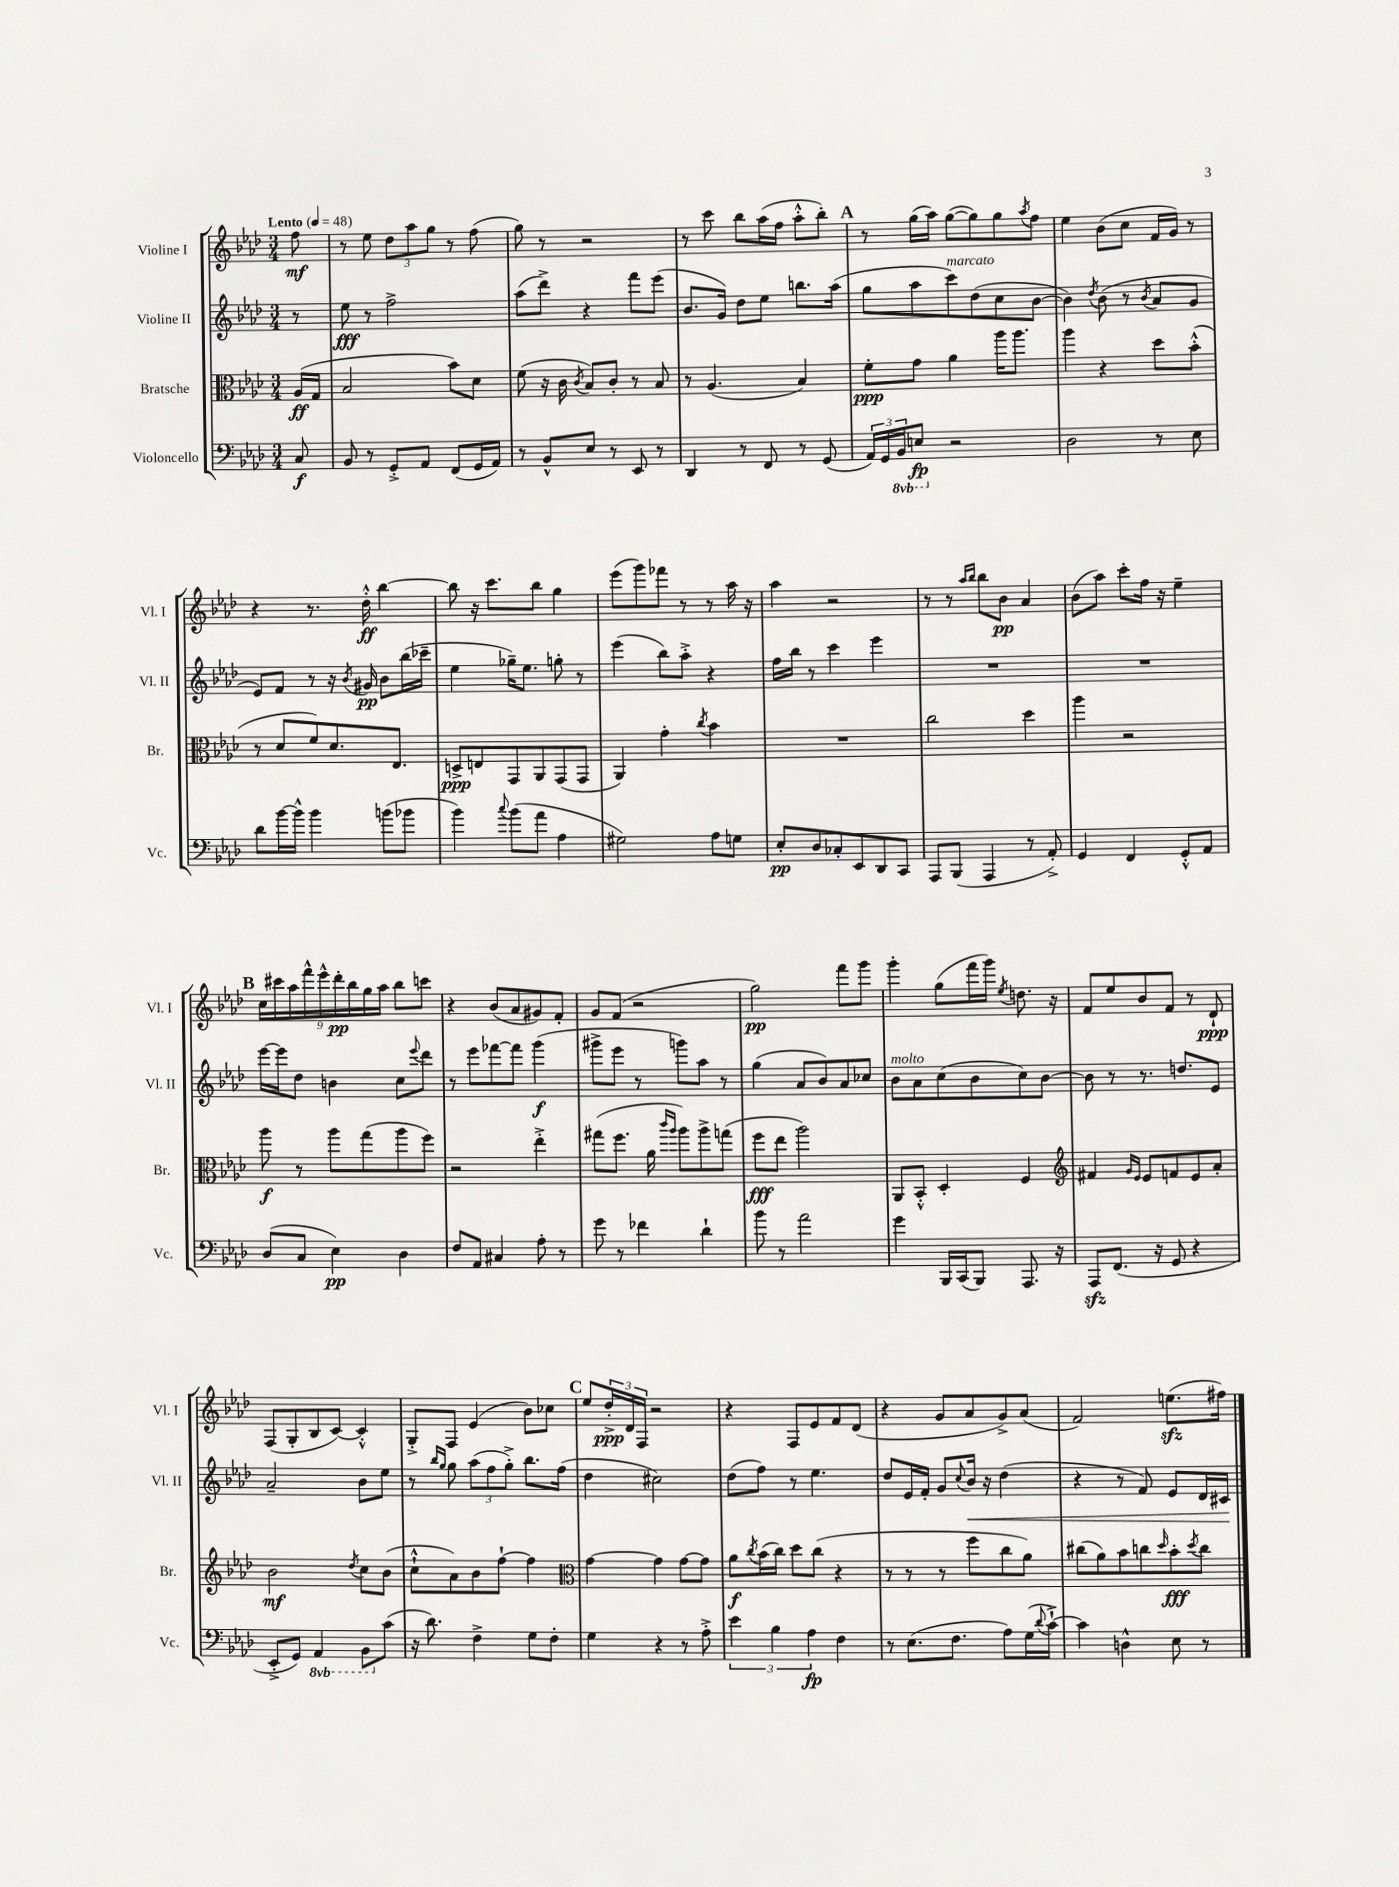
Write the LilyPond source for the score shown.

<<
\new StaffGroup <<
\new Staff = "s0" \with { instrumentName = "Violine I" shortInstrumentName = "Vl. I" } {
    \clef treble \key aes \major \numericTimeSignature \time 3/4 \partial 8 \tempo "Lento" 4 = 48
    f''8\mf |
    r8 ees''8 \tuplet 3/2 { des''8 aes''8 g''8 } r8 f''8( |
    g''8) r8 r2 |
    r8 c'''8 bes''8 aes''16( f''16 aes''8-.-^ bes''8-.) |
    \mark \markup { \bold "A" } r8 g''16( aes''16) g''8~( g''8) g''8 \acciaccatura { aes''8 } f''8 |
    ees''4 bes'8( c''8 f'16 g'16) r8 |
    r4 r8. des''16-.-^\ff bes''4~ |
    bes''8 r16 c'''8. bes''8 g''4 |
    ees'''8( g'''8) fes'''8 r8 r8 aes''16 r16 |
    aes''4 r2 |
    r8 r8 \grace { aes''16 bes''16 } bes''8 bes'8\pp aes'4 |
    bes'8( aes''8) c'''8-. f''16 r16 ees''4-- |
    \mark \markup { \bold "B" } \tuplet 9/8 { c''16 cis'''16 aes''16 f'''16-^ ees'''16-^ des'''16-.\pp bes''16 g''16 aes''16 } bes''8 c'''8 |
    r4 bes'8( aes'8 gis'8) f'8-. |
    g'8 f'8( r2 |
    g''2\pp) f'''8 g'''8 |
    g'''4-. g''8( f'''16 g'''16) \acciaccatura { ees''8 } d''8. r16 |
    f'8 ees''8 bes'8 f'8 r8 des'8-!\ppp |
    f8( g8-. bes8 c'8~) c'4-.-^ |
    g8-.-> f8 ees'4( bes'8) ces''8 |
    \mark \markup { \bold "C" } ees''8 \tuplet 3/2 { des''16-.->\ppp des'16 f16 } r2 |
    r4 f8 ees'8 f'8 des'8( |
    r4 g'8 aes'8 g'8->) aes'8( |
    f'2) e''8.\sfz( fis''16) \bar "|." |
}
\new Staff = "s1" \with { instrumentName = "Violine II" shortInstrumentName = "Vl. II" } {
    \clef treble \key aes \major \numericTimeSignature \time 3/4 \partial 8
    r8 |
    ees''8\fff r8 f''2-> |
    aes''8( des'''8->) r4 f'''8 ees'''8( |
    bes'8. g'16) des''8 ees''8 b''8. aes''16( |
    \mark \markup { \bold "A" } g''8 aes''8 c'''8^\markup { \italic "marcato" }) des''8( c''8 bes'8~ |
    bes'4) \acciaccatura { des''8 } bes'8( r8 \acciaccatura { bes'8 } aes'8 g'8 |
    ees'8) f'8 r8 r16 \acciaccatura { bes'8 } gis'16\pp bes'8 bes''16( ces'''16-- |
    ees''4 ges''16--) ees''8. g''8-. r8 |
    ees'''4( bes''8) aes''8-.-> r4 |
    f''16 bes''16 r8 c'''4 ees'''4 |
    R2. |
    R2. |
    \mark \markup { \bold "B" } ees'''16~ ees'''16 des''8 b'4 c''8 \appoggiatura { ees'''8 } des'''8 |
    r8 ees'''8 fes'''8~ fes'''8 g'''4\f( |
    gis'''8-> ees'''8 r8 g'''8) aes''8 r8 |
    g''4( aes'8 bes'8) aes'8 ces''8 |
    bes'8^\markup { \italic "molto" } aes'8 c''8( bes'8 c''8) bes'8~ |
    bes'8 r8 r8. d''8. ees'8 |
    aes'2-- bes'8 ees''8 |
    r8 \grace { bes''16 g''16 } g''8 \tuplet 3/2 { aes''8( f''8 g''8-.->) } bes''8. f''16( |
    \mark \markup { \bold "C" } des''4 cis''2) |
    des''8( f''8) r8 ees''4. |
    des''8 ees'16 f'16-. g'8 \appoggiatura { c''8 } bes'16\< r16 des''4( |
    r4 r8 f'8) ees'8 des'16 cis'16\! \bar "|." |
}
\new Staff = "s2" \with { instrumentName = "Bratsche" shortInstrumentName = "Br." } {
    \clef alto \key aes \major \numericTimeSignature \time 3/4 \partial 8
    aes16\ff( g16 |
    bes2 bes'8) des'8 |
    f'8( r16 c'16 \acciaccatura { c'8 } bes8) c'8-. r8 bes8 |
    r8 aes4.( bes4) |
    \mark \markup { \bold "A" } f'8-.\ppp g'8 aes'4 aes''16 aes''8. |
    aes''4 r4 des''8 bes'8-.-^( |
    r8 des'8 f'8) des'8. ees8. |
    d8->\ppp e8 g,8 aes,8 g,8( g,8 |
    aes,4) g'4-. \acciaccatura { c''8 } bes'4 |
    R2. |
    c''2 des''4 |
    aes''4 r2 |
    \mark \markup { \bold "B" } aes''8\f r8 aes''8 g''8( aes''8 f''8) |
    r2 ees''4-.-> |
    gis''8( f''8. aes'16 \grace { c'''16 aes''16 } aes''8) aes''8-> g''8( |
    f''8\fff ees''8 aes''2) |
    aes,8 bes,8-.-^ des4-. f4 |
    \clef treble fis'4 \grace { g'16 ees'16 } ees'8 f'8 ees'8 aes'8-. |
    bes'2\mf \acciaccatura { des''8 } c''8 bes'8( |
    c''8-!-^ aes'8) bes'8 f''8~-! f''4 |
    \mark \markup { \bold "C" } \clef alto g'4~ g'4 g'8~ g'8 |
    aes'8\f \acciaccatura { c''8 } bes'16( c''16) des''8 c''8( r4 |
    r8 r8 r8 f''8 c''8 aes'8) |
    cis''8( aes'8) bes'8 c''8 \grace { des''16 } bes'8-.\fff \acciaccatura { des''8 } c''8 \bar "|." |
}
\new Staff = "s3" \with { instrumentName = "Violoncello" shortInstrumentName = "Vc." } {
    \clef bass \key aes \major \numericTimeSignature \time 3/4 \set Staff.ottavationMarkups = #ottavation-simple-ordinals \partial 8
    c8\f |
    bes,8 r8 g,8-.-> aes,8 f,8( g,16 aes,16) |
    r8 bes,8-^ ees8 r8 ees,8 r8 |
    des,4 r8 f,8 r8 g,8( |
    \mark \markup { \bold "A" } \tuplet 3/2 { aes,16) g,16 \ottava #-1 bes,,16 } e,8\fp \ottava #0 r2 |
    des2 r8 ees8 |
    des'8 bes'16~ bes'16-^ bes'4 b'8( bes'8 |
    bes'4) \appoggiatura { c''8 } bes'8( aes'8 aes4 |
    gis2) aes8 g8 |
    ees8-.\pp des8 ces8-. ees,8 des,8 c,8 |
    aes,,8 bes,,8( aes,,4 r8 aes,8-.->) |
    g,4 f,4 g,8-.-^ aes,8 |
    \mark \markup { \bold "B" } des8( c8 ees4\pp) des4 |
    f8 aes,8 cis4 aes8-. r8 |
    g'8 r8 fes'4 des'4-! |
    bes'8 r8 aes'2 |
    g'4 bes,,16 c,16( bes,,8) aes,,8. r16 |
    aes,,8\sfz f,8.( r16 g,8 r4 |
    ees,8-.-> g,8) \ottava #-1 aes,,4 bes,,8 \ottava #0 c'8( |
    r16 des'8.) f4-> g8 f8-. |
    \mark \markup { \bold "C" } g4 r4 r8 aes8-.-> |
    \tuplet 3/2 { ees'4 bes4 aes4\fp } f4 |
    r8 ees8.( f8. aes8) g16( \appoggiatura { des'8 } c'16~-!->) |
    c'4 d4-^ ees8 r8 \bar "|." |
}
>>
>>
\layout { \context { \Score \remove "Bar_number_engraver" } }
